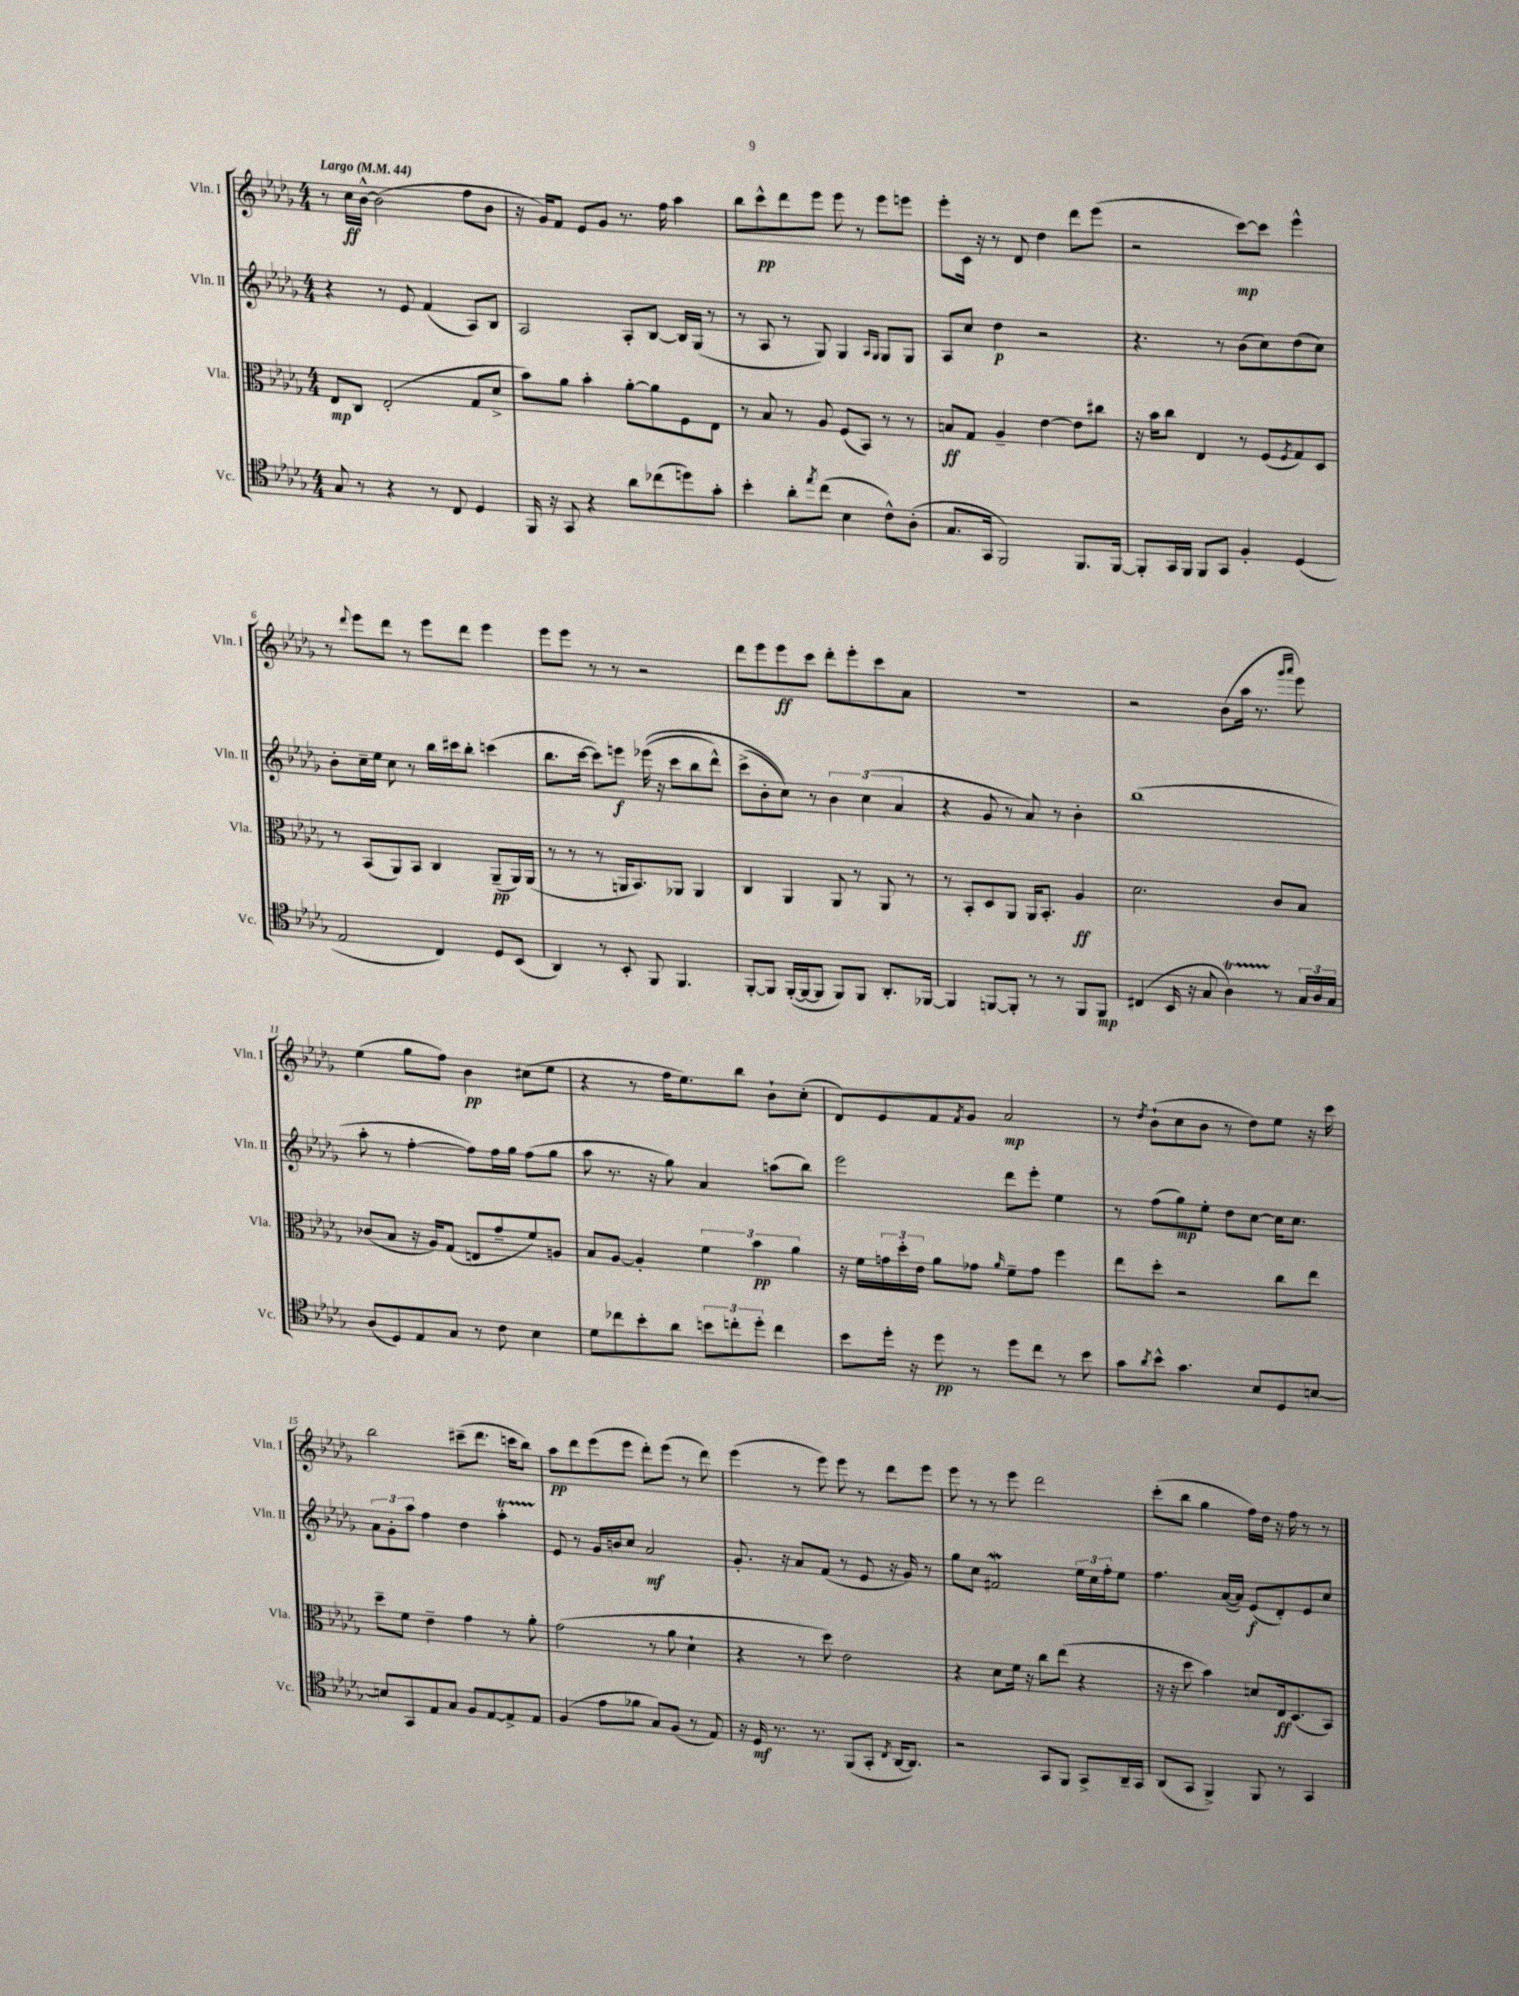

**kern	**kern	**kern	**kern
*staff4	*staff3	*staff2	*staff1
*clefC4	*clefC3	*clefG2	*clefG2
*k[b-e-a-d-g-]	*k[b-e-a-d-g-]	*k[b-e-a-d-g-]	*k[b-e-a-d-g-]
*M4/4	*M4/4	*M4/4	*M4/4
*MM44	*MM44	*MM44	*MM44
8G-/	8E-/L	4r	8r
8r	8C/J	.	16cc\LL
.	.	.	[16b-^^\JJ
4r	(2E-'/	8r	(2b-\]
.	.	8e-/	.
8r	.	(4f/	.
8C/	.	.	.
4D-/	8G-/L	8A-/L)	8ff\L
.	8d-^/J	8B-/J	8b-\J
=	=	=	=
16FF/	8b-\L)	2A-/	16r
16r	.	.	16g-/LK)
8GG-/	8a-\J	.	8f/J
4r	4b-'\	.	8e-/L
.	.	.	8g-/J
8a-\L	[8a-'\L	8A-'/L	8.r
(8cc-\	8a-\]	[8B-/J	.
.	.	.	16ff\
8dd\)	8F\	16B-/]LL	4aa-\
.	.	(16G-/JJ	.
8g-'\J	8E-\J	8r	.
=	=	=	=
4b-'\	8r	8r	8bb-\L
.	8B-/	8A-/	8ccc^^\
8a-'\L	8r	8r	8ddd-\
8qee-/	.	.	.
(8cc\J	8A-/	8G-/)	8eee-\J
4B-\	(8F/L	4G-/	8eee-\
.	8BB-/J)	.	8r
.	.	16qqA-/LL	.
.	.	16qqG-/JJ	.
8c^^\L)	8r	8G-/L	8eee-\L
(8A-'\J	8r	8G-/J	8eee\J
=	=	=	=
8.G-/L	8B/L	8A-/L	8eee-'\L
.	8G-/J	8cc/J	16c\Jk
16GG-/Jk	.	.	16r
2FF/)	4A-~/	4dd-\	8r
.	.	.	8d-/
.	[4e-\	2r	4dd-\
8.FF/L	8e-\]L	.	8ddd-\L
.	8cc#\J	.	(8eee-\J
[16FF/Jk	.	.	.
=	=	=	=
8FF'/]L	16r	4.r	2r
.	16b-\LK	.	.
16GG-/L	8cc\J	.	.
16FF/JJ	.	.	.
8FF/L	4E-/	.	.
8GG-/J	.	8r	.
4F'/	8r	(8b-\L	[8ccc\L)
.	(8F/L	8cc\)	8ccc\]J
.	8qF/	.	.
(4D-/	8G-/)	(8dd-\	4eee-^^\
.	8D-/J	8cc\J)	.
=	=	=	=
2E-/	8r	8b-'\L	8r
.	.	.	8qqddd-/
.	(8BB-/L	16cc~\L	8eee-\L
.	.	16ee-\JJ	.
.	8AA-/)	8cc\	8ddd-\J
.	8BB-/J	8r	8r
4C/)	4C/	16bb-\LL	8eee-\L
.	.	16ccc#\J	.
.	.	8bb-'\J	8ddd-\J
8D-/L	(8AA-~/L	(4ccc\	4eee-\
(8BB-/J	16AA-/L)	.	.
.	(16AA-/JJ	.	.
=	=	=	=
4AA-/)	8r	8.bb-\L	8eee-\L
.	8r	.	8eee-\J
.	.	[16ccc\Jk	.
8r	8r	8ccc\]L)	8r
8BB-'/	16AA/LK	8eee\J	8r
.	8.BB-/)	.	.
8FF/	.	&((16eee-\	2r
.	.	16r	.
4.FF/	8AA-/J	8ccc\L	.
.	4AA-/	8bb-\	.
.	.	8ddd-^^\J)	.
=	=	=	=
[8FF'/L	4C/	(8ccc^\L	8ddd-\L
8FF/]J	.	8b-'\	8eee-\
([16FF'/LL	4AA-/	8cc\J)&)	8eee-\
16FF/_J	.	.	.
8FF/]J	.	8r	8ccc\J
8FF/L)	8AA-/	6b-\	8ddd-'\L
8FF/J	8r	.	8eee-'\
.	.	(6cc\	.
8.AA-'/L	8AA-/	.	8ccc\
.	.	6a-/	.
.	8r	.	8a-\J
[16FF-/Jk	.	.	.
=	=	=	=
4FF-/]	8r	4r	1r
.	8BB-'/L	.	.
[8FF/L	8D-/	8g-/	.
8FF'/]J	8AA-/J	8r	.
8r	16AA-/LK	8a-/)	.
.	8.BB-'/J	.	.
8r	.	8r	.
8FF/L	4A-/	4b-'\	.
8FF/J	.	.	.
=	=	=	=
(4C#/	2.d-\	(1bb-	2r
16BB-/	.	.	.
16r	.	.	.
8G-/	.	.	.
4A-\)	.	.	(8b-\L
.	.	.	16aa-\Jk
.	.	.	8.r
8r	8c/L	.	.
.	.	.	16qqggg-/LL
.	.	.	16qqaaa-/JJ
24G-/LL	8B-/J	.	8eee-\)
24A-/	.	.	.
24G-/JJ	.	.	.
=	=	=	=
(8A-/L	(8c-/L	8aa-'\	(4ee-\
8D-/)	8B-/J	8r	.
8E-/	16r	[4ff'\	8gg-\L
.	16A-/LK)	.	.
8G-/J	(8G-/J	.	8ff\J)
8r	8E/L	8ff\]L)	4b-\
8c\	8g-~/	16ff\L	.
.	.	16gg-\JJ	.
4B-\	8f/)	(8ff\L	(8cc#\L
.	8A/J	8gg-\J	8ee-\J
=	=	=	=
8d-\L	8B-/L	8aa-\	4r
8cc-\	[8A-/J	8.r	.
8b-'\	4A-'/]	.	8r
.	.	16r	.
8a-\J	.	8gg-\)	16ff\LK
.	.	.	8.ee-\)
12b\L	6f\	4a-/	.
12cc'\	.	.	.
.	.	.	8bb-\J
12dd-'\J	6b-\	.	.
4cc\	.	(8aa\L	8b-`\L
.	6a-\	.	.
.	.	8bb-\J)	(8cc'\J
=	=	=	=
8b-\L	16r	2eee-\	8d-/L)
.	16f\LL	.	.
16dd-'\Jk	24g\	.	8e-/
.	24dd-'\	.	.
16r	.	.	.
.	24e-\JJ	.	.
8dd-\	8a-\L	.	8f/
.	.	.	8qf/
8r	8g-\J	.	8g-/J
.	16qqa-/	.	.
8dd-\L	8f~\L	8ddd-\L	2a-/
8cc\J	8g-\J	8eee-'\J	.
8r	4ff\	4ee-\	.
8b-\	.	.	.
=	=	=	=
8g-\L	8ee-\L	8r	8r
8qa-/	.	.	8qdd-/
8b-^^\J	8dd-'\J	(8ff\L	(8b-`\L
4.g-\	2r	8gg-\)	8cc\
.	.	8ee-'\J	8b-\J
.	.	8dd-\L	8r
8B-/L	.	[8cc\J	8dd-\L)
8D-/	8cc\L	16cc\]LK	8ee-\J
.	.	8.cc\J	.
[8B/J	8ee-\J	.	16r
.	.	.	16ccc\
=	=	=	=
8B/]L	8dd-~\L	12a-\L	2bb-\
.	.	12g-'\	.
8GG-/	8f\J	.	.
.	.	12aa-\J	.
8E-/	4e-~\	4ff\	.
8G-/J	.	.	.
8F/L	4g-\	4dd-\	(8ccc#~\L
[8E-/	.	.	8.ddd-\J
8E-^/]	8r	4aa-'\	.
.	.	.	16ccc\LK
8E-/J	8a-'\	.	8bb-\J)
=	=	=	=
(4F/	(2g-\	8e-/	8aa-\L
.	.	8r	8ddd-\
8e-\L	.	16g-/LL	(8eee-\
.	.	16b/J	.
8f-\J	.	8cc/J	8eee-\J
8G-/L)	8r	2a-/	8ddd-'\L)
(8F/J	8a-\	.	(8eee-\J
8r	4d-`\	.	8r
8E-/)	.	.	8ddd-\)
=	=	=	=
16r	4r	8.g-'/	(4eee-\
16D-/	.	.	.
8.r	.	.	.
.	.	16r	.
.	8r	8a-/L	8r
8.r	.	.	.
.	8dd-\)	(8f/J	8eee-\)
(8FF/L	2e-\	8r	8eee-\
8GG-'/J	.	8e-/	8r
8qC/	.	.	.
[16AA-/LK	.	16r	8ddd-\L
8.AA-/]J)	.	16g-/)	.
.	.	8r	8eee-\J
=	=	=	=
2r	4r	8gg-\L	8eee-\
.	.	8cc\J	8r
.	8d-\L	2f#/	8r
.	16f\Jk	.	8eee-\
.	16r	.	.
8GG-/L	8cc\L	.	2ddd-\
8FF/J	(8ee-\J	.	.
8GG-^/L	4r	24ee-\LL	.
.	.	24cc\	.
.	.	24ff'\J	.
16AA-~/L	.	8ee-\J	.
16GG-/JJ	.	.	.
=	=	=	=
(8AA-/L	16r	4.ff\	(8ccc'\L
.	16r	.	.
8GG-/J	8dd-\	.	8bb-\J
4FF^/)	4b-\)	.	4gg-\
.	.	([16a-/LL	.
.	.	16a-/]JJ)	.
8FF/	8d/L	(8e-/L	16ff\LL)
.	.	.	16dd-\JJ
8r	16E-/k	8d-'/)	16r
.	(8.D-/	.	16ff\
4GG-/	.	8e-/	8r
.	8BB-/J)	8cc/J	8r
==	==	==	==
*-	*-	*-	*-
